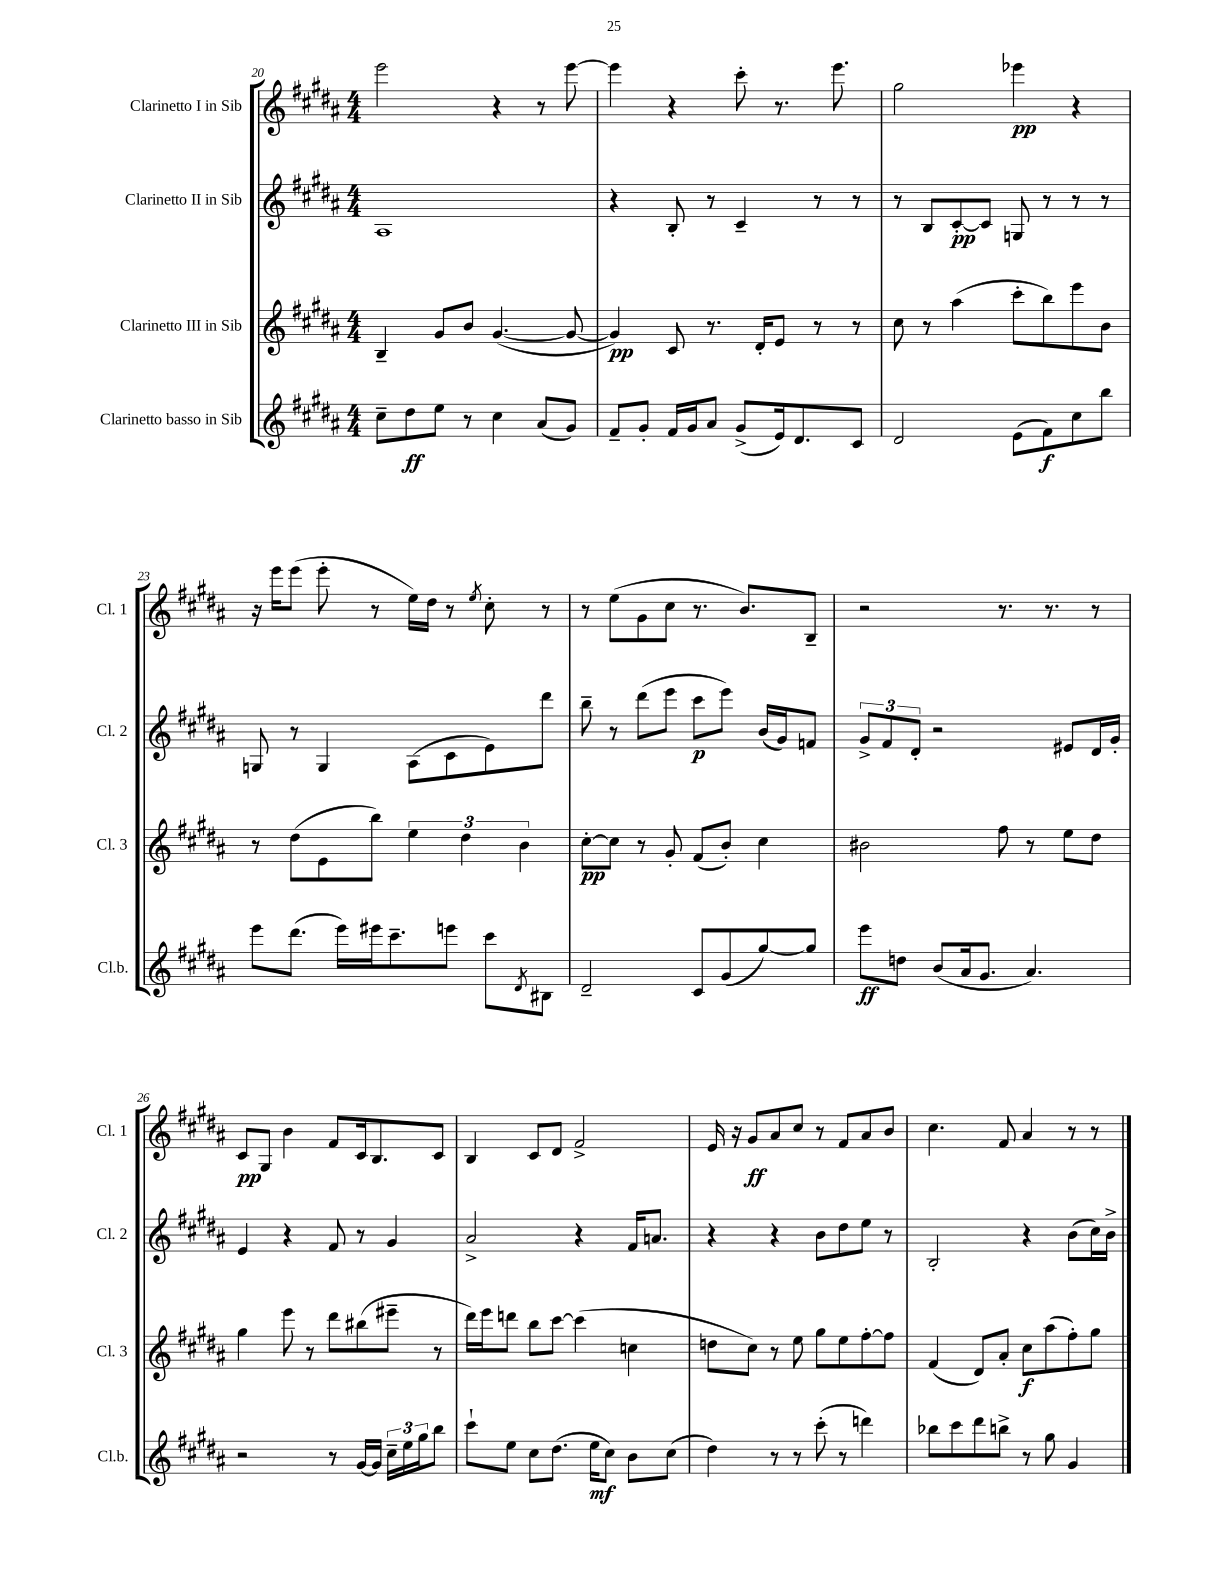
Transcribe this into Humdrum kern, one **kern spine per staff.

**kern	**dynam	**kern	**dynam	**kern	**dynam	**kern	**dynam
*part4	*part4	*part3	*part3	*part2	*part2	*part1	*part1
*staff4	*staff4	*staff3	*staff3	*staff2	*staff2	*staff1	*staff1
*I"Clarinetto basso in Sib	*	*I"Clarinetto III in Sib	*	*I"Clarinetto II in Sib	*	*I"Clarinetto I in Sib	*
*I'Cl.b.	*	*I'Cl. 3	*	*I'Cl. 2	*	*I'Cl. 1	*
*clefG2	*	*clefG2	*	*clefG2	*	*clefG2	*
*k[f#c#g#d#a#]	*	*k[f#c#g#d#a#]	*	*k[f#c#g#d#a#]	*	*k[f#c#g#d#a#]	*
*M4/4	*	*M4/4	*	*M4/4	*	*M4/4	*
=20	=20	=20	=20	=20	=20	=20	=20
8cc#~\L	.	4B~/	.	1A#	.	2eee\	.
8dd#\	ff	.	.	.	.	.	.
8ee\J	.	8g#/L	.	.	.	.	.
8r	.	8b/J	.	.	.	.	.
4cc#\	.	([4.g#/	.	.	.	4r	.
(8a#/L	.	.	.	.	.	8r	.
8g#/J)	.	8g#/_	.	.	.	[8eee\	.
=21	=21	=21	=21	=21	=21	=21	=21
8f#~/L	.	4g#/])	pp	4r	.	4eee\]	.
8g#'/J	.	.	.	.	.	.	.
16f#/LL	.	8c#/	.	8B'/	.	4r	.
16g#/J	.	.	.	.	.	.	.
8a#/J	.	8.r	.	8r	.	.	.
(8g#^/L	.	.	.	4c#~/	.	8ccc#'\	.
.	.	16d#'/KL	.	.	.	.	.
16e/k)	.	8e/J	.	.	.	8.r	.
8.d#/	.	.	.	.	.	.	.
.	.	8r	.	8r	.	.	.
.	.	.	.	.	.	8.eee\	.
8c#/J	.	8r	.	8r	.	.	.
=22	=22	=22	=22	=22	=22	=22	=22
2d#/	.	8cc#\	.	8r	.	2gg#\	.
.	.	8r	.	8B/L	.	.	.
.	.	(4aa#\	.	[8c#'/	pp	.	.
.	.	.	.	8c#/J]	.	.	.
(8e\L	.	8ccc#'\L	.	8Gn/	.	4eee-X\	pp
8f#\)	f	8bb\)	.	8r	.	.	.
8cc#\	.	8eee\	.	8r	.	4r	.
8bb\J	.	8b\J	.	8r	.	.	.
!!LO:LB:g=z
=23	=23	=23	=23	=23	=23	=23	=23
8eee\L	.	8r	.	8Gn/	.	16r	.
.	.	.	.	.	.	16eee\KL	.
(8.ddd#\J	.	(8dd#\L	.	8r	.	(8eee\J	.
.	.	8e\	.	4G/	.	8eee'\	.
16eee\LL)	.	.	.	.	.	.	.
16eee#X\J	.	8bb\J)	.	.	.	8r	.
8.ccc#~\	.	.	.	.	.	.	.
.	.	6ee\	.	(8A#\L	.	16ee\LL)	.
.	.	.	.	.	.	16dd#\JJ	.
8eeen\J	.	.	.	8c#\	.	8r	.
.	.	6dd#\	.	.	.	.	.
.	.	.	.	.	.	8qee/	.
8ccc#\L	.	.	.	8e\)	.	8cc#'\	.
.	.	6b\	.	.	.	.	.
8qd#/	.	.	.	.	.	.	.
8B#X\J	.	.	.	8ddd#\J	.	8r	.
=24	=24	=24	=24	=24	=24	=24	=24
2d#~/	.	[8cc#'\L	pp	8bb~\	.	8r	.
.	.	8cc#\J]	.	8r	.	(8ee\L	.
.	.	8r	.	(8ddd#\L	.	8g#\	.
.	.	8g#'/	.	8eee\J	.	8cc#\J	.
8c#/L	.	(8f#/L	.	8ccc#\L	p	8.r	.
(8g#/	.	8b'/J)	.	8eee\J)	.	.	.
.	.	.	.	.	.	8.b/L)	.
[8gg#/)	.	4cc#\	.	(16b/LL	.	.	.
.	.	.	.	16g#/J)	.	.	.
8gg#/J]	.	.	.	8fn/J	.	8B~/J	.
=25	=25	=25	=25	=25	=25	=25	=25
8eee\L	ff	2b#X\	.	12g#^/L	.	2r	.
.	.	.	.	12f#/	.	.	.
8ddn\J	.	.	.	.	.	.	.
.	.	.	.	12d#'/J	.	.	.
(8b/L	.	.	.	2r	.	.	.
16a#/k	.	.	.	.	.	.	.
8.g#/J	.	.	.	.	.	.	.
.	.	8ff#\	.	.	.	8.r	.
4.a#/)	.	8r	.	.	.	.	.
.	.	.	.	.	.	8.r	.
.	.	8ee\L	.	8e#X/L	.	.	.
.	.	8dd#\J	.	16d#/L	.	8r	.
.	.	.	.	16g#'/JJ	.	.	.
!!LO:LB:g=z
=26	=26	=26	=26	=26	=26	=26	=26
2r	.	4gg#\	.	4e/	.	8c#/L	pp
.	.	.	.	.	.	8G#/J	.
.	.	8eee\	.	4r	.	4b\	.
.	.	8r	.	.	.	.	.
8r	.	8ddd#\L	.	8f#/	.	8f#/L	.
[16g#/LL	.	(8bb#X\	.	8r	.	16c#/k	.
16g#/JJ]	.	.	.	.	.	8.B/	.
24cc#~\LL	.	8eee#X~\J	.	4g#/	.	.	.
24ee\	.	.	.	.	.	.	.
24gg#\J	.	.	.	.	.	.	.
8bb\J	.	8r	.	.	.	8c#/J	.
=27	=27	=27	=27	=27	=27	=27	=27
8ccc#`\L	.	16ddd#\LL)	.	2a#^/	.	4B/	.
.	.	16eee\J	.	.	.	.	.
8ee\J	.	8dddn\J	.	.	.	.	.
8cc#\L	.	8bb\L	.	.	.	8c#/L	.
(8.dd#\J	.	[8ccc#\J	.	.	.	8d#/J	.
.	.	(4ccc#\]	.	4r	.	2f#^/	.
16ee\KL	mf	.	.	.	.	.	.
8cc#\J)	.	.	.	.	.	.	.
8b\L	.	4ccn\	.	16f#/KL	.	.	.
.	.	.	.	8.an/J	.	.	.
(8cc#\J	.	.	.	.	.	.	.
=28	=28	=28	=28	=28	=28	=28	=28
4dd#\)	.	8ddn\L	.	4r	.	16e/	.
.	.	.	.	.	.	16r	.
.	.	8cc#\J)	.	.	.	8g#/L	ff
8r	.	8r	.	4r	.	8a#/	.
8r	.	8ee\	.	.	.	8cc#/J	.
(8ccc#'\	.	8gg#\L	.	8b\L	.	8r	.
8r	.	8ee\	.	8dd#\	.	8f#/L	.
4dddn\)	.	[8ff#'\	.	8ee\J	.	8a#/	.
.	.	8ff#\J]	.	8r	.	8b/J	.
=29	=29	=29	=29	=29	=29	=29	=29
8bb-X\L	.	(4f#/	.	2B'/	.	4.cc#\	.
8ccc#\	.	.	.	.	.	.	.
8ddd#\	.	8d#/L)	.	.	.	.	.
8bbn^\J	.	8a#'/J	.	.	.	8f#/	.
8r	.	8cc#\L	f	4r	.	4a#/	.
8gg#\	.	(8aa#\	.	.	.	.	.
4g#/	.	8ff#'\)	.	(8b\L	.	8r	.
.	.	8gg#\J	.	16cc#\L)	.	8r	.
.	.	.	.	16b^\JJ	.	.	.
==	==	==	==	==	==	==	==
*-	*-	*-	*-	*-	*-	*-	*-
